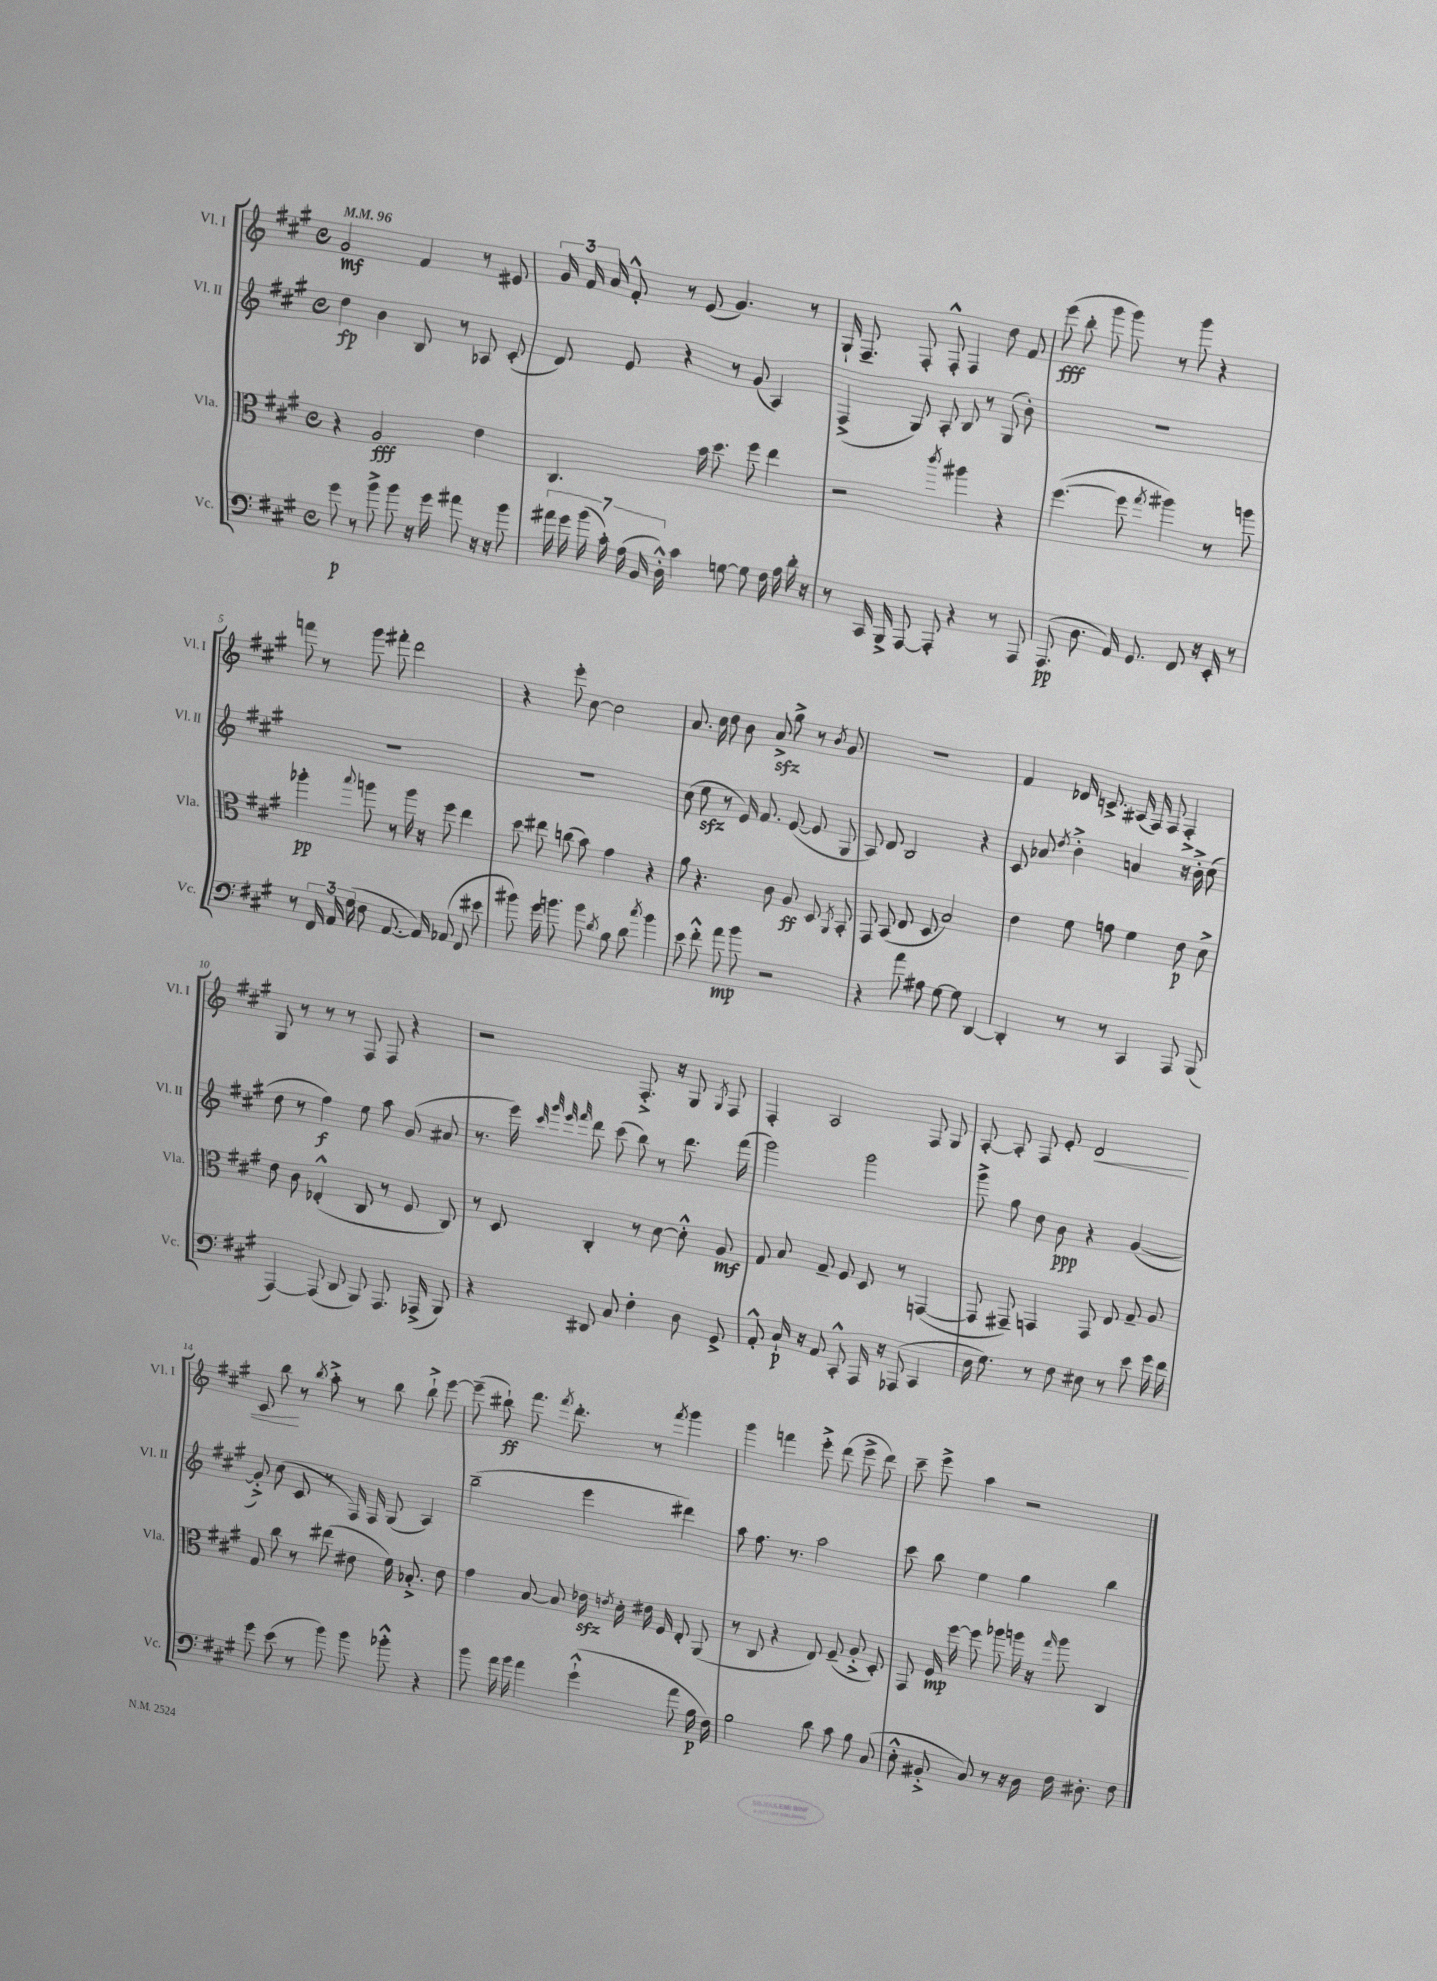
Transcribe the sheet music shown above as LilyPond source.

<<
\new StaffGroup <<
\new Staff = "s0" \with { instrumentName = "Vl. I" shortInstrumentName = "Vl. I" } {
    \clef treble \key a \major \defaultTimeSignature \time 4/4 \tempo 4 = 96
    \autoBeamOff gis'2\mf fis'4 r8 eis'8 |
    \tuplet 3/2 { gis'16 fis'16 a'16 } fis'8-.-^ r8 e'8( gis'4.) r8 |
    gis16-! fis8.-- fis8-. fis8-.-^ fis4 d''8 fis'8 |
    e'''8\fff( b''8-. gis'''8 gis'''8) r8 gis'''8 r4 |
    f'''8 r8 gis'''8 fis'''8-. d'''2 |
    r4 e'''8-. cis''8~ cis''2 |
    a'8. cis''16 d''8 b'8 a'8->\sfz gis''8-> r8 \acciaccatura { b'8 } gis'8 |
    R1 |
    fis'4 des'16 c'8.-> ais16( fis16) fis8 fis4-.-> |
    gis8 r8 r8 r8 fis8 fis8 r4 |
    r2 fis8.-.-> r16 gis8 \acciaccatura { gis8 } fis8 |
    fis4-. a2 fis8 gis8 |
    a8~-. a8-. fis8 e'8-. d'2\< |
    cis'8 b''8\! r8 \acciaccatura { b''8 } a''8-.-> r8 b''8 b''8-!-> e'''8~ |
    e'''8--( bis''8-!\ff) fis'''8. \acciaccatura { fis'''8 } d'''8.-. r8 \acciaccatura { fis'''8 } gis'''4 |
    gis'''4 f'''4 e'''8-.-> d'''8( e'''8-> d'''8) |
    cis'''8-- e'''8-> a''4 r2 \bar "|." |
}
\new Staff = "s1" \with { instrumentName = "Vl. II" shortInstrumentName = "Vl. II" } {
    \clef treble \key a \major \defaultTimeSignature \time 4/4
    \autoBeamOff d''4\fp b'4 b8 r8 aes8 cis'8-.( |
    d'8) e'8 r4 r8 gis'8( a4) |
    fis4->( gis8) a8-. b8 r8 gis8( b'8-.) |
    R1 |
    R1 |
    R1 |
    cis''8( e''8\sfz r8 e'16) fis'8. e'8~( e'8 gis8 |
    a8) d'8 b2 r4 |
    cis'8 aes'8 \acciaccatura { d''8 } b'4-.-> a'4 r16 b'16-.-> cis''8( |
    d''8 r8 fis''4\f) e''8 a''8 gis'8( ais'8 |
    r8. e'''16) \grace { cis'''32 gis'''32 e'''32 fis'''32 } d'''8 cis'''8( b''8) r8 d'''8. fis'''16( |
    gis'''2) gis'''2 |
    gis'''8-> gis''8 d''8 b'8\ppp r4 gis'4~( |
    gis'8-.->) cis''8( cis'8 r8 fis16) fis16 gis8( a4) |
    b''2--( e'''4 dis'''4) |
    a''8 fis''8. r8. a''2 |
    cis'''8 b''8 e''4 gis''4 b''4 \bar "|." |
}
\new Staff = "s2" \with { instrumentName = "Vla." shortInstrumentName = "Vla." } {
    \clef alto \key a \major \defaultTimeSignature \time 4/4
    \autoBeamOff r4 a2\fff e'4 |
    cis4. b'16 d''8. fis''8 e''4 |
    r2 \acciaccatura { cis'''8 } ais''4 r4 |
    fis''4.~( fis''8 \acciaccatura { gis''8 } ais''4) r8 a''8 |
    aes''4-.\pp \appoggiatura { b''8 } a''8 r8 a''16 r16 fis''8 e''4 |
    d''8 eis''8 c''8( b'8) gis'4 r4 |
    a'8 r4. cis'8 a8\ff d8 \acciaccatura { a,8 } b,8-. |
    gis,8 b,8( e8 d8 b2) |
    e'4 fis'8 g'8 fis'4 e'8\p d'8-> |
    e'8 cis'8 ees4-.-^( cis8 r8 fis8 cis8) |
    r8 d8 cis4-. r8 d'8~ d'8-.-^ a8\mf |
    gis8 b8 gis8-- fis8 d8 r8 g,4~( |
    g,8 gis,8--) g,4 g,8 e8 gis8-- a8 |
    gis8 cis''8 r8 eis''8( eis'8 fis'16) bes8.-.-> eis'8 |
    gis'4 b8~ b8 ees'16\sfz \acciaccatura { e'8 } d'16-. eis'16 fis16 e8-. a,8( |
    r8 cis8 r4 e8) fis8--( a8-.-> d8-.) |
    gis,8 fis16\mp fis''16~ fis''8 aes''8 a''16 r16 \grace { gis''16 } a''8 cis4 \bar "|." |
}
\new Staff = "s3" \with { instrumentName = "Vc." shortInstrumentName = "Vc." } {
    \clef bass \key a \major \defaultTimeSignature \time 4/4
    \autoBeamOff gis'8\p r8 b'8-> b'8 r16 gis'16 ais'8 r16 r16 b'8 |
    \tuplet 7/4 { ais'16 gis'16 b'16( cis'16-.) a16( b,16 d16-.-^) } cis'4 g8~ g8 fis16 a16 d'16-. r16 |
    r8 cis,16 b,,16-> a,,8~ a,,8-. r4 r8 a,,8 |
    a,,8.\pp( d8. a,16) gis,8. fis,8 r16 e,16-. r8 |
    r8 \tuplet 3/2 { fis,16 a,16 gis16( } fis8 a,8.~ a,16) aes,8( fis,8 eis'8 |
    bis'8) gis'16 b'8. b'8 \acciaccatura { d'8 } b8 d'8 \acciaccatura { cis''8 } b'4 |
    e'8 fis'8-.-^ a'8\mp b'8 r2 |
    r4 a'8 ais8 gis8~ gis8 d,4~ |
    d,4-. r8 r8 cis,4 a,,8 b,,8( |
    a,,4~) a,,8( d,8 b,,8) a,,8. aes,,16->( b,,8) |
    r4 dis,8 cis8 fis4-. d8 gis,8-> |
    a,8-.-^ cis16-!\p r16 a,8 cis,8-.-^ a,,16 r16 aes,,8( cis,4 |
    e16 gis8.) r8 fis8 eis8 r8 e'8 gis'16 fis'16 |
    gis'8 e'8( r8 b'8) b'8 bes'8-.-^ r4 |
    b'8 a'16 b'16 a'4 gis'4-!-^( a'8 b16\p fis16) |
    b2 d'8 cis'8 b8 cis8( |
    e8-.-^ bis,8-.-> cis8) r8 r16 d16 fis16 dis8.-. fis8 \bar "|." |
}
>>
>>
